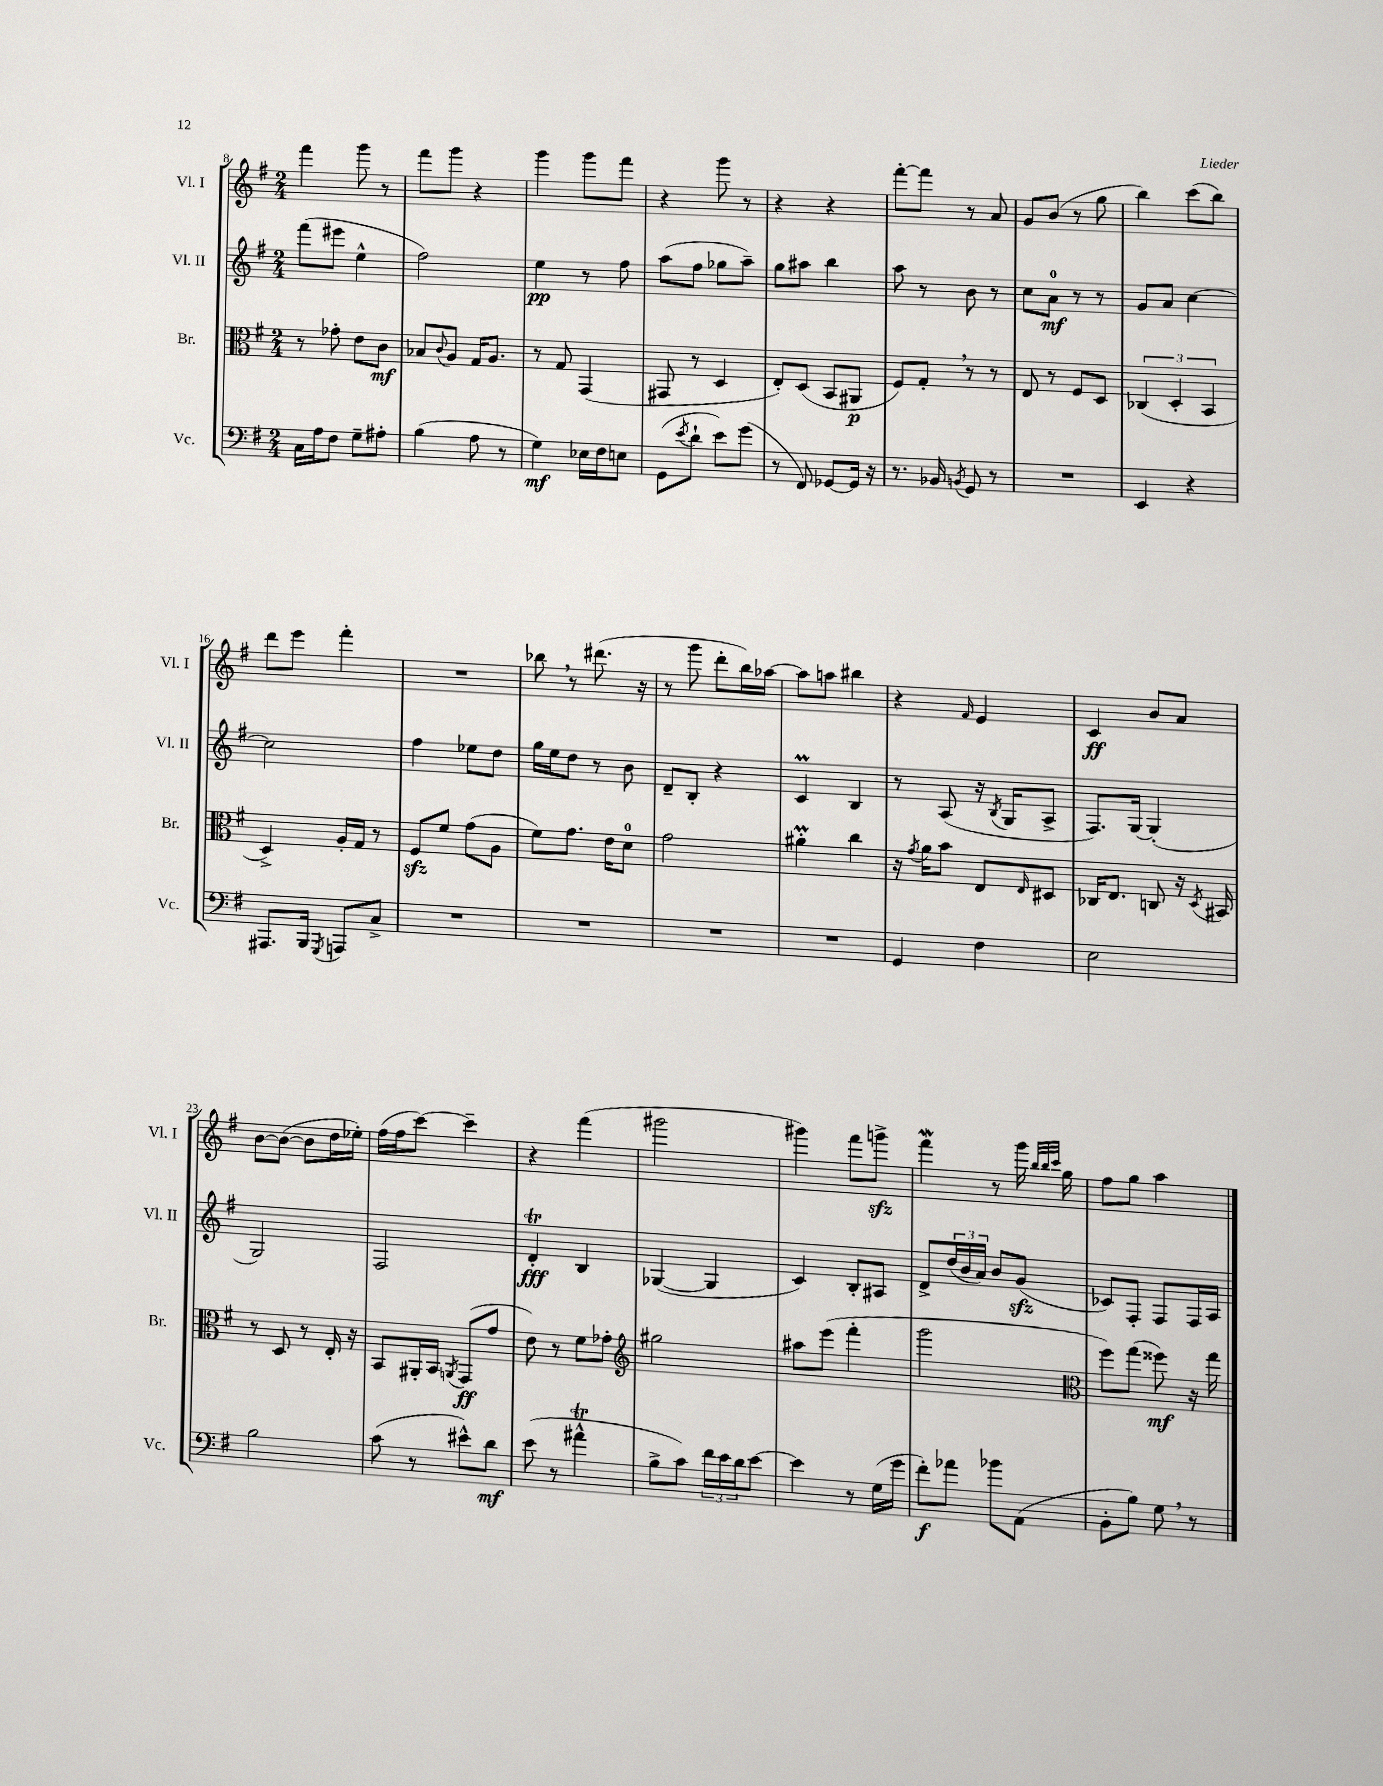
<<
\new StaffGroup <<
\new Staff = "s0" \with { instrumentName = "Vl. I" shortInstrumentName = "Vl. I" } {
    \clef treble \key g \major \numericTimeSignature \time 2/4
    fis'''4 g'''8 r8 |
    fis'''8 g'''8 r4 |
    g'''4 g'''8 fis'''8 |
    r4 g'''8 r8 |
    r4 r4 |
    fis'''8~-. fis'''8 r8 a'8 |
    g'8 b'8( r8 g''8 |
    b''4) c'''8( b''8) |
    d'''8 e'''8 fis'''4-. |
    R2 |
    bes''8 \breathe r8 dis'''8.( r16 |
    r8 g'''8 d'''8-. b''16) aes''16~ |
    aes''8 a''8 bis''4 |
    r4 \grace { fis'16 } e'4 |
    c'4\ff b'8 a'8 |
    b'8~ b'8~( b'8 d''16 ees''16-.) |
    fis''16( fis''16 c'''8~) c'''4-- |
    r4 fis'''4( |
    gis'''2 |
    gis'''4) fis'''8 g'''8->\sfz |
    fis'''4\mordent r8 g'''16 \grace { b''32 b''32 c'''32 } g''16 |
    fis''8 g''8 a''4 \bar "|." |
}
\new Staff = "s1" \with { instrumentName = "Vl. II" shortInstrumentName = "Vl. II" } {
    \clef treble \key g \major \numericTimeSignature \time 2/4
    fis'''8( eis'''8 e''4-^ |
    fis''2) |
    e''4\pp r8 fis''8 |
    a''8( fis''8 ges''8 a''8--) |
    g''8 ais''8 b''4 |
    a''8 r8 b'8 r8 |
    c''8 a'8-0\mf r8 r8 |
    g'8 a'8 c''4~ |
    c''2 |
    fis''4 ees''8 d''8 |
    g''16 e''16 d''8 r8 b'8 |
    d'8-- b8-. r4 |
    c'4\prall b4 |
    r8 a8( r16 \acciaccatura { b8 } g16 a8-> |
    fis8.) g16~ g4-.( |
    g2) |
    fis2 |
    d'4-.\trill\fff b4 |
    ges4~( ges4 |
    c'4) b8-. ais8 |
    d'8-> \tuplet 3/2 { d''16( b'16 a'16) } b'8 g'8\sfz( |
    ces'8) fis8-. fis8 fis16 a16 \bar "|." |
}
\new Staff = "s2" \with { instrumentName = "Br." shortInstrumentName = "Br." } {
    \clef alto \key g \major \numericTimeSignature \time 2/4
    r8 ges'8-. e'8 c'8\mf |
    bes8 \appoggiatura { c'8 } a8 g16 a8. |
    r8 g8 g,4( |
    gis,8 r8 d4 |
    e8-.) d8( b,8 ais,8\p |
    fis8) g8-. \breathe r8 r8 |
    e8 r8 fis8 d8 |
    \tuplet 3/2 { ces4( d4-. b,4 } |
    d4->) a16-. g16 r8 |
    fis8\sfz fis'8 g'8( a8 |
    fis'8) g'8. e'16 d'8-0 |
    g'2 |
    ais'4-.\prall c''4 |
    r16 \acciaccatura { g'8 } a'16 b'8 e8 \grace { e16 } dis8 |
    ces16 e8. c8 r16 \acciaccatura { d8 } bis,16 |
    r8 d8 r8 e16-. r16 |
    b,8 ais,16-. b,16 \acciaccatura { a,8 } g,8\ff( g'8 |
    e'8) r8 fis'8 ges'8-. |
    \clef treble gis''2 |
    ais''8 e'''8( fis'''4-. |
    g'''2 |
    \clef alto fis''8) g''8( fisis''8\mf) r16 g''16 \bar "|." |
}
\new Staff = "s3" \with { instrumentName = "Vc." shortInstrumentName = "Vc." } {
    \clef bass \key g \major \numericTimeSignature \time 2/4
    c16 a16 fis8 g8-- ais8-. |
    b4( a8 r8 |
    g4\mf) ees16 fis16 e8 |
    g,8( \acciaccatura { e'8 } d'8-! e'8) g'8( |
    r8 fis,8) ges,8~ ges,16 r16 |
    r8. bes,16 \acciaccatura { b,8 } g,8 r8 |
    R2 |
    e,4 r4 |
    ais,,8. b,,16 \acciaccatura { g,,8 } a,,8 c8-> |
    R2 |
    R2 |
    R2 |
    R2 |
    g,4 fis4 |
    e2 |
    b2 |
    c'8( r8 eis'8-^) d'8\mf |
    e'8( r8 ais'4-^\trill |
    b8-> c'8) \tuplet 3/2 { fis'16 e'16 d'16 } e'8~ |
    e'4 r8 g16( g'16 |
    fis'8-.\f) aes'8 bes'8 a,8( |
    b,8-. b8) g8 \breathe r8 \bar "|." |
}
>>
>>
\layout { \context { \Score currentBarNumber = #8 } }
